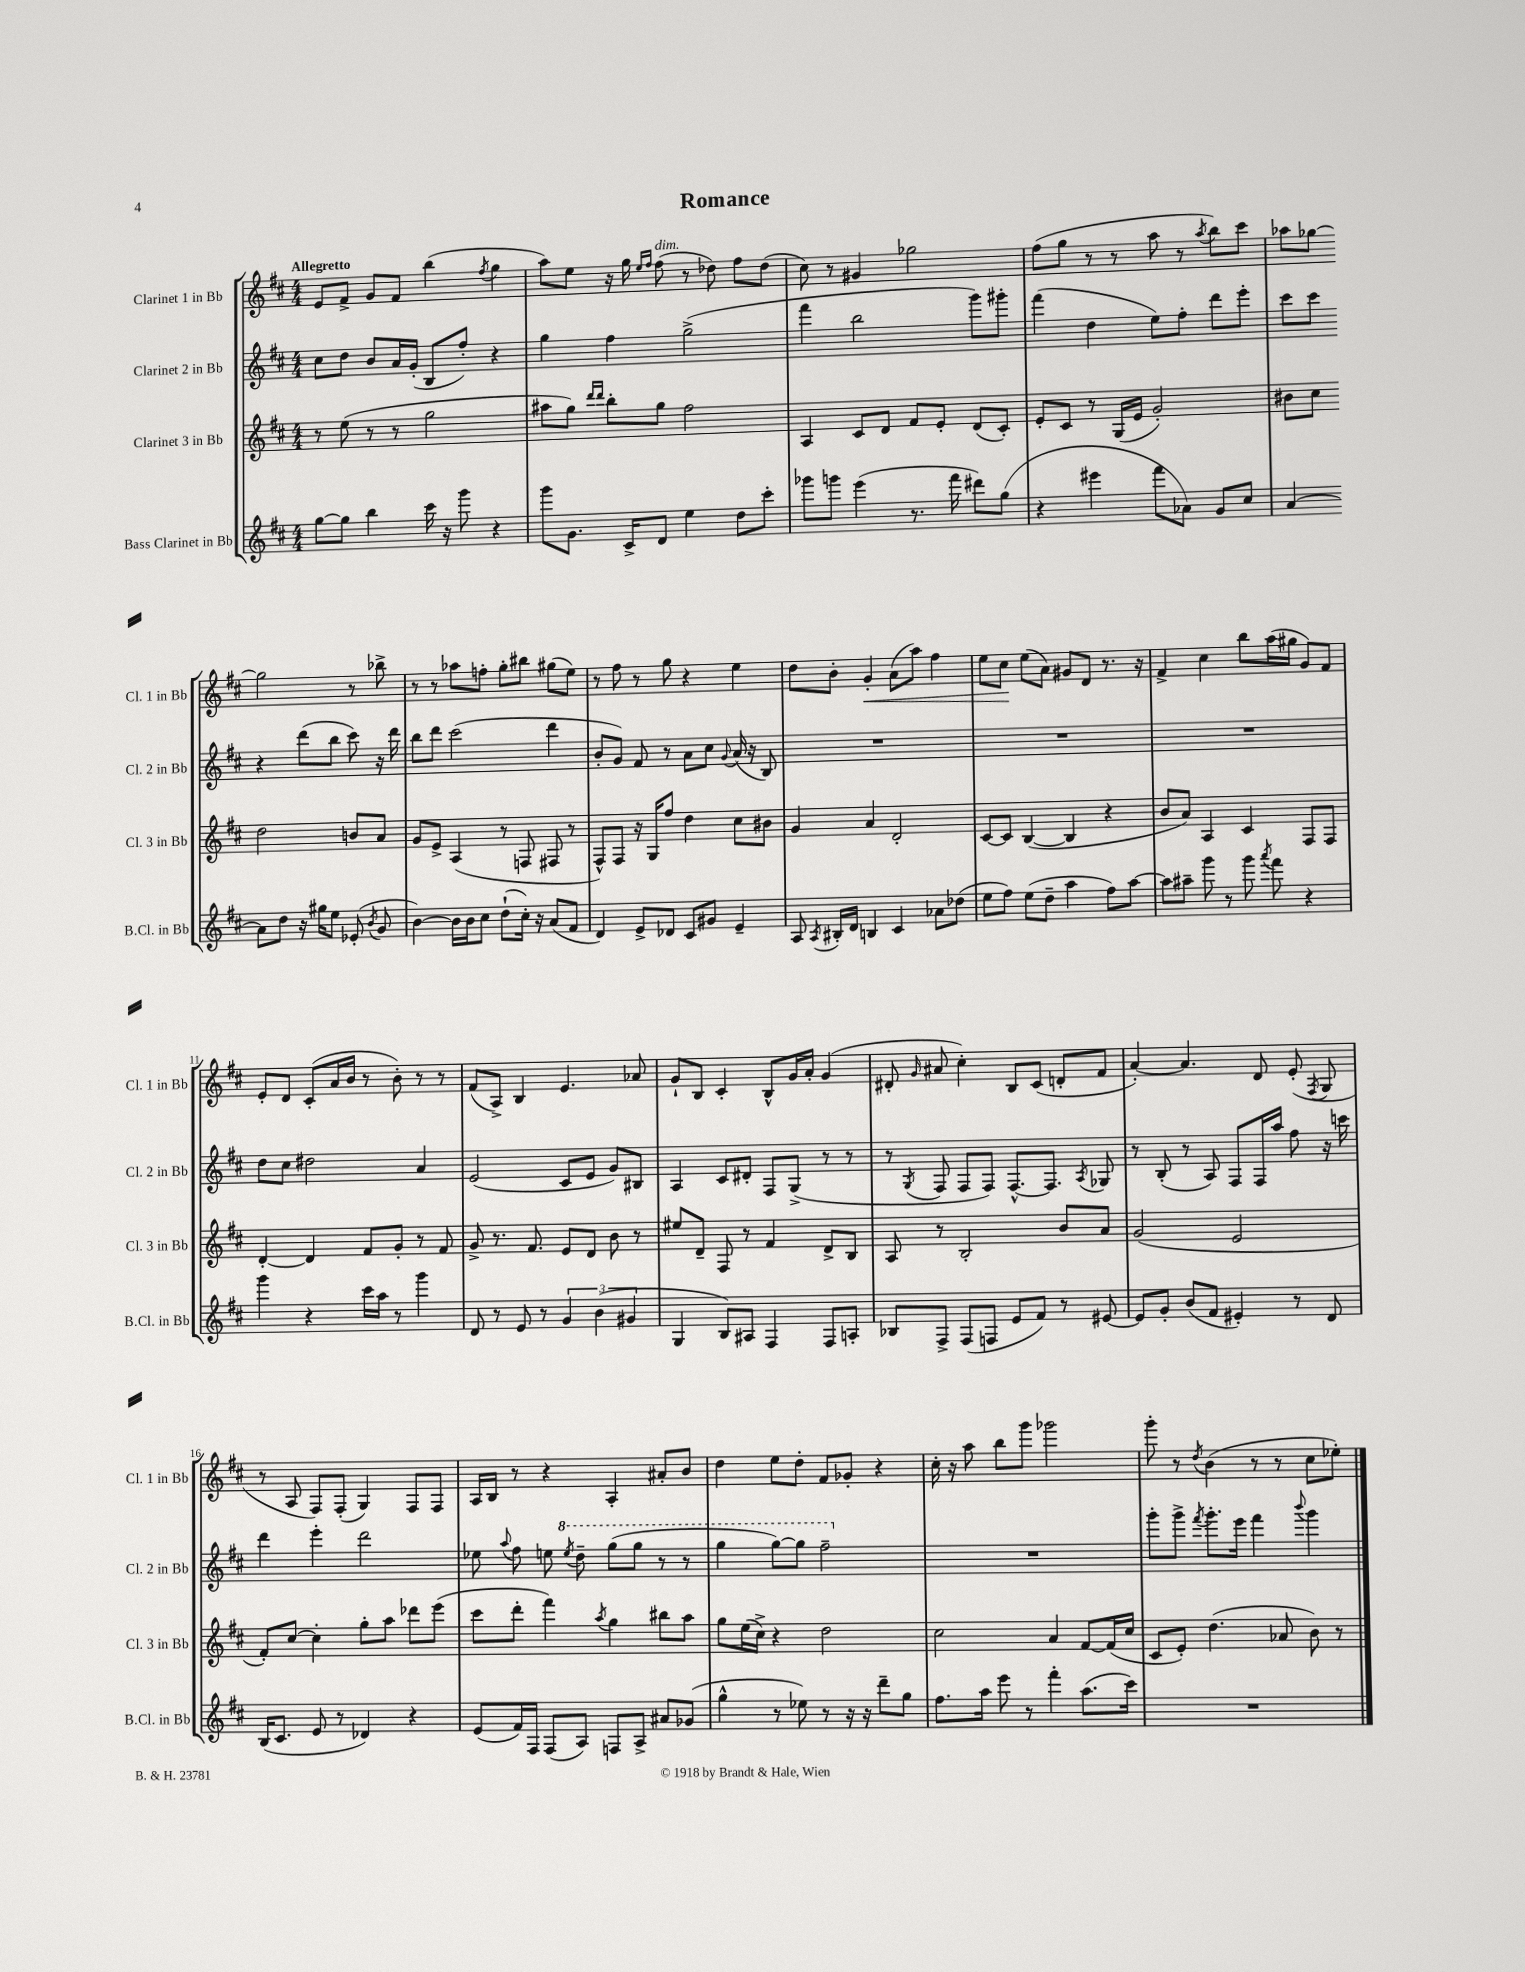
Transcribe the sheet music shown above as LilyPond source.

\header { title = "Romance" }
<<
\new StaffGroup <<
\new Staff = "s0" \with { instrumentName = "Clarinet 1 in Bb" shortInstrumentName = "Cl. 1 in Bb" } {
    \clef treble \key d \major \numericTimeSignature \time 4/4 \tempo "Allegretto"
    \autoBeamOff e'8[ fis'8]-> g'8[ fis'8] b''4( \acciaccatura { fis''8 } g''4 |
    a''8[) e''8] r16 g''16 \grace { e''16[ fis''16] } fis''8^\markup { \italic "dim." }( r8 des''8) fis''8[ des''8]( |
    cis''8) r8 gis'4 ges''2 |
    fis''8[( g''8] r8 r8 a''8 r8 \acciaccatura { a''8 } b''8[) cis'''8] |
    aes''8[ ges''8]~ ges''2 r8 bes''8-> |
    r8 r8 aes''8[ f''8]-. g''8[-. bis''8] gis''8[( e''8]) |
    r8 fis''8 r8 g''8 r4 e''4 |
    d''8[ b'8]-. g'4-.\< a'8[( a''8]) fis''4 |
    e''8[ cis''8]\! e''8[( a'8]) gis'8[ d'8] r8. r16 |
    fis'4-> cis''4 b''8[ a''16( gis''16] g'8[) fis'8] |
    e'8[-. d'8] cis'8[-.( a'16 b'16] r8 b'8-.) r8 r8 |
    fis'8[( a8]->) b4 e'4. aes'8 |
    g'8[-! b8] cis'4-. b8[-^ g'16 a'16]-. g'4( |
    dis'8-. \grace { g'16 } ais'8 cis''4-.) b8[ cis'8]( d'8[-. fis'8] |
    a'4~-.) a'4. d'8 e'8-.( \acciaccatura { fis8 } g8 |
    r8 a8 fis8[) fis8]-.( g4) fis8[ fis8] |
    a16[ b16] r8 r4 a4-. ais'8[-. b'8] |
    d''4 e''8[ d''8]-. fis'8[ ges'8]-. r4 |
    cis''16-. r16 a''8 b''8[ g'''8] ges'''2 |
    g'''8-. r8 \acciaccatura { d''8 } b'4( r8 r8 cis''8[ ees''8]-.) \bar "|." |
}
\new Staff = "s1" \with { instrumentName = "Clarinet 2 in Bb" shortInstrumentName = "Cl. 2 in Bb" } {
    \clef treble \key d \major \numericTimeSignature \time 4/4
    \autoBeamOff cis''8[ d''8] b'8[ a'16 g'16]-.( b8[ fis''8]-.) r4 |
    g''4 fis''4 g''2->( |
    fis'''4 b''2 g'''8[) gis'''8]-. |
    fis'''4( d''4 e''8[) fis''8]-. d'''8[ e'''8]-. |
    cis'''8[ cis'''8] r4 d'''8[( b''8] cis'''8) r16 d'''16 |
    b''8[ d'''8] cis'''2( d'''4 |
    b'8[-. g'8]) fis'8 r8 a'8[ cis''8] \appoggiatura { g'8 } a'16( r16 b8) |
    R1 |
    R1 |
    R1 |
    d''8[ cis''8] dis''2 a'4 |
    e'2( cis'8[ e'8] g'8[) bis8] |
    a4 cis'8[ dis'8]-. fis8[ g8]->( r8 r8 |
    r8 \acciaccatura { g8 } fis8 fis8[ fis8]) fis8.[~-^ fis8.] \acciaccatura { a8 } ges8 |
    r8 b8-.( r8 a8) fis8[ fis16 a''16] fis''8 r16 c'''16 |
    d'''4 e'''4-. d'''2 |
    ees''8 \appoggiatura { a''8 } fis''8 e''8 \ottava #1 \acciaccatura { e'''8 } d'''8-- g'''8[( g'''8] r8 r8 |
    g'''4 g'''8[~) g'''8] fis'''2-- \ottava #0 |
    R1 |
    g'''8[-. g'''8]-> \acciaccatura { fis'''8 } g'''8.[-. e'''16] fis'''4 \appoggiatura { b'''8 } g'''4 \bar "|." |
}
\new Staff = "s2" \with { instrumentName = "Clarinet 3 in Bb" shortInstrumentName = "Cl. 3 in Bb" } {
    \clef treble \key d \major \numericTimeSignature \time 4/4
    \autoBeamOff r8 e''8( r8 r8 g''2 |
    ais''8[ g''8]) \grace { d'''16[ d'''16] } b''8[-. g''8] fis''2 |
    a4 cis'8[ d'8] fis'8[ e'8]-. d'8[( cis'8]-.) |
    e'8[-. cis'8] r8 g16[( e'16] g'2-.) |
    bis'8[ cis''8] d''2 b'8[ a'8] |
    g'8[ e'8]-> a4( r8 f8 fis8 r8 |
    fis8[-^) fis8] r16 g16[ fis''8] d''4 cis''8[ bis'8] |
    g'4 a'4 d'2-. |
    cis'8[~ cis'8] b4~( b4 r4 |
    b'8[ a'8]) a4 cis'4 fis8[ fis8] |
    d'4~-. d'4 fis'8[ g'8]-. r8 fis'8 |
    g'8-> r8. fis'8. e'8[ d'8] b'8 r8 |
    eis''8[ d'8]-- fis8 r8 fis'4 d'8[-> b8] |
    a8 r8 b2-. b'8[ a'8] |
    g'2( e'2 |
    fis'8[-.) cis''8]~ cis''4-. g''8[-. a''8] des'''8[ e'''8]( |
    cis'''8[ d'''8]-. fis'''4) \acciaccatura { a''8 } g''4 bis''8[ a''8] |
    g''8[ e''16( cis''16]->) r4 d''2 |
    cis''2 a'4 fis'8[~ fis'16( cis''16] |
    cis'8[ e'8]-.) d''4.( aes'8 b'8) r8 \bar "|." |
}
\new Staff = "s3" \with { instrumentName = "Bass Clarinet in Bb" shortInstrumentName = "B.Cl. in Bb" } {
    \clef treble \key d \major \numericTimeSignature \time 4/4
    \autoBeamOff g''8[~ g''8] b''4 cis'''16 r16 g'''8 r4 |
    g'''8[ g'8.] cis'16[-> d'8] e''4 d''8[ cis'''8]-. |
    ges'''8[ g'''8] e'''4( r8. fis'''16 dis'''8[) g''8]( |
    r4 eis'''4 fis'''8[ aes'8]) g'8[ cis''8] |
    a'4~ a'8[ d''8] r16 gis''16[ e''8] ees'8-.( \acciaccatura { b'8 } g'8 |
    b'4~) b'16[ b'16 cis''8] d''8[-!( cis''16]-.) r16 a'8[( fis'8] |
    d'4) e'8[-> des'8] cis'8[ gis'8] e'4-- |
    a8 \acciaccatura { a8 } bis16[-. d'16] b4 cis'4 aes'8[ des''8]( |
    e''8[ fis''8]) e''8[( d''8]-- a''4 fis''8[) a''8]~ |
    a''8[ ais''8]-- g'''8 r8 g'''8 \acciaccatura { a'''8 } fis'''8 r4 |
    g'''4 r4 cis'''16[ a''16] r8 g'''4 |
    d'8 r8 e'8 r8 \tuplet 3/2 { g'4 b'4( gis'4 } |
    g4 b8[) ais8] fis4 fis8[ a8]-. |
    bes8[ fis8]-> fis8[( f8] e'8[ fis'8]) r8 eis'8~ |
    eis'8[ g'8]-. b'8[( fis'8] eis'4-.) r8 d'8 |
    b16[( cis'8.] e'8 r8 des'4) r4 |
    e'8[( fis'16) fis16] fis8[( a8]) f8[ a8]-> ais'8[ ges'8]( |
    g''4-^ r8 ees''8) r8 r16 r16 d'''8[-- g''8] |
    fis''8.[ a''16] e'''8 r8 fis'''4-. a''8.[( cis'''16]) |
    R1 \bar "|." |
}
>>
>>
